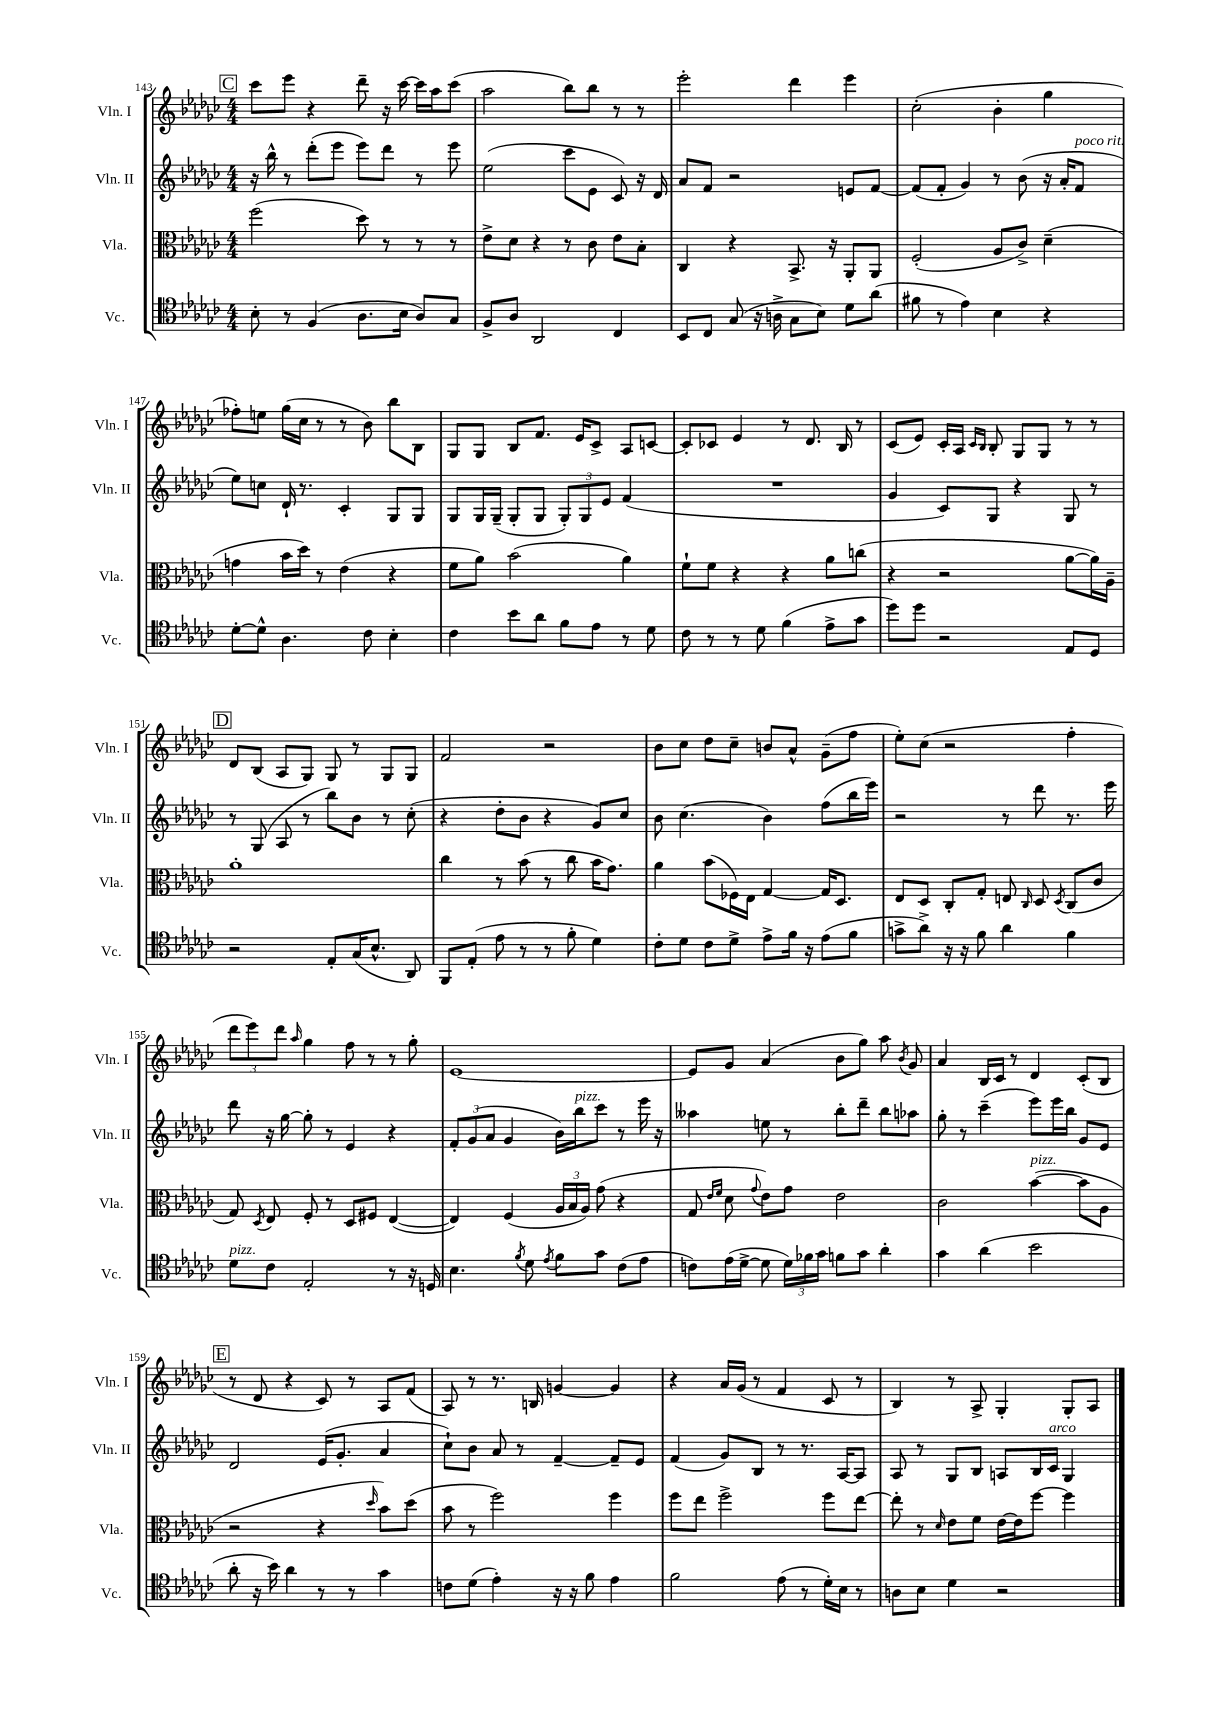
<<
\new StaffGroup <<
\new Staff = "s0" \with { instrumentName = "Vln. I" shortInstrumentName = "Vln. I" } {
    \clef treble \key ges \major \numericTimeSignature \time 4/4
    \autoBeamOff \mark \markup { \box "C" } ces'''8[ ees'''8] r4 des'''8-- r16 ces'''16~ ces'''16[ aes''16 ces'''8]( |
    aes''2 bes''8[) bes''8] r8 r8 |
    ees'''2-. des'''4 ees'''4 |
    ces''2-.( bes'4-. ges''4 |
    fes''8[-.) e''8] ges''16[( ces''16] r8 r8 bes'8) bes''8[ bes8] |
    ges8[ ges8] bes8[ f'8.] ees'16[ ces'8]-> aes8[ c'8]~ |
    c'8[-. ces'8] ees'4 r8 des'8. bes16 r8 |
    ces'8[( ees'8]) ces'16[-. aes16] \grace { ces'16[ bes16] } bes8-. ges8[ ges8] r8 r8 |
    \mark \markup { \box "D" } des'8[ bes8]( aes8[ ges8]) ges8 r8 ges8[ ges8] |
    f'2 r2 |
    bes'8[ ces''8] des''8[ ces''8]-- b'8[ aes'8]-^ ges'8[--( f''8] |
    ees''8[-.) ces''8]( r2 f''4-. |
    \tuplet 3/2 { des'''8[ ees'''8) des'''8] } \grace { aes''16 } ges''4 f''8 r8 r8 ges''8-. |
    ees'1~ |
    ees'8[ ges'8] aes'4( bes'8[ ges''8]) aes''8 \acciaccatura { bes'8 } ges'8 |
    aes'4 bes16[ ces'16] r8 des'4 ces'8[-.( bes8] |
    \mark \markup { \box "E" } r8 des'8 r4 ces'8) r8 aes8[ f'8]( |
    aes8) r8 r8. b16 g'4~ g'4 |
    r4 aes'16[ ges'16]( r8 f'4 ces'8 r8 |
    bes4) r8 aes8-> ges4-. ges8[-. aes8] \bar "|." |
}
\new Staff = "s1" \with { instrumentName = "Vln. II" shortInstrumentName = "Vln. II" } {
    \clef treble \key ges \major \numericTimeSignature \time 4/4
    \autoBeamOff \mark \markup { \box "C" } r16 bes''16-^ r8 des'''8[-.( ees'''8] ees'''8[) des'''8] r8 ees'''8 |
    ees''2( ces'''8[ ees'8] ces'8) r16 des'16 |
    aes'8[ f'8] r2 e'8[ f'8]~ |
    f'8[( f'8]-. ges'4) r8 bes'8( r16 aes'16[-. f'8]^\markup { \italic "poco rit." } |
    ees''8[) c''8] des'16-! r8. ces'4-. ges8[ ges8] |
    ges8[ ges16 ges16]--( ges8[-. ges8] \tuplet 3/2 { ges8[-.) ges8 ees'8] } f'4( |
    R1 |
    ges'4 ces'8[) ges8] r4 ges8 r8 |
    \mark \markup { \box "D" } r8 ges8( aes8 r8 bes''8[) bes'8] r8 ces''8-.( |
    r4 des''8[-. bes'8] r4 ges'8[) ces''8] |
    bes'8 ces''4.( bes'4) f''8[( bes''16 ees'''16]) |
    r2 r8 des'''8 r8. ees'''16 |
    des'''8 r16 ges''16~ ges''8-. r8 ees'4 r4 |
    \tuplet 3/2 { f'8[-. ges'8( aes'8] } ges'4 bes'16[) bes''16^\markup { \italic "pizz." } ces'''8] r8 ees'''16 r16 |
    aeses''4 e''8 r8 bes''8[-. des'''8]-- bes''8[ aes''8] |
    ges''8-. r8 ces'''4--( ees'''8[) ees'''16 bes''16] ges'8[ ees'8] |
    \mark \markup { \box "E" } des'2 ees'16[( ges'8.]-. aes'4 |
    ces''8[-!) bes'8] aes'8 r8 f'4~-- f'8[-- ees'8] |
    f'4( ges'8[) bes8] r8 r8. aes16[~ aes8] |
    aes8 r8 ges8[ bes8] a8[ bes16 ces'16]^\markup { \italic "arco" } ges4 \bar "|." |
}
\new Staff = "s2" \with { instrumentName = "Vla." shortInstrumentName = "Vla." } {
    \clef alto \key ges \major \numericTimeSignature \time 4/4
    \autoBeamOff \mark \markup { \box "C" } f''2( des''8) r8 r8 r8 |
    ees'8[-> des'8] r4 r8 ces'8 ees'8[ bes8]-. |
    ces4 r4 bes,8.-> r16 aes,8[-. aes,8] |
    f2-.( aes8[ ces'8]->) des'4--( |
    g'4 bes'16[ des''16]) r8 ees'4( r4 |
    f'8[ aes'8]) bes'2( aes'4) |
    f'8[-! f'8] r4 r4 aes'8[ c''8]( |
    r4 r2 aes'8[~ aes'16) aes16]-- |
    \mark \markup { \box "D" } aes'1-. |
    ces''4 r8 bes'8( r8 ces''8 bes'16[ ges'8.]) |
    aes'4 bes'8[( fes16) ees16] ges4~ ges16[ des8.] |
    ees8[ des8] ces8[-. ges8]-. e8 \grace { ces16 } des8 \acciaccatura { des8 } ces8[( ces'8] |
    ges8) \acciaccatura { des8 } ees8 f8-. r8 des8[ fis8] ees4~( |
    ees4) f4( \tuplet 3/2 { aes16[ bes16 aes16]) } ges'8( r4 |
    ges8 \grace { ees'16[ f'16] } des'8 \appoggiatura { ges'8 } ees'8[) ges'8] ees'2 |
    ces'2 bes'4~^\markup { \italic "pizz." }( bes'8[ aes8] |
    \mark \markup { \box "E" } r2 r4 \grace { des''16 } bes'8[) des''8]( |
    bes'8 r8 f''2) f''4 |
    f''8[ ees''8] f''2-> f''8[ ees''8]~ |
    ees''8-. r8 \grace { des'16 } ees'8[ f'8] ees'16[~ ees'16 f''8]~ f''4 \bar "|." |
}
\new Staff = "s3" \with { instrumentName = "Vc." shortInstrumentName = "Vc." } {
    \clef tenor \key ges \major \numericTimeSignature \time 4/4
    \autoBeamOff \mark \markup { \box "C" } bes8-. r8 f4( aes8.[ bes16] aes8[) ges8] |
    f8[-> aes8] aes,2 ces4 |
    bes,8[ ces8] ges8( r16 a16-> ges8[ bes8]) des'8[ aes'8]( |
    fis'8 r8 ees'4) bes4 r4 |
    des'8[~-. des'8]-^ aes4. ces'8 bes4-. |
    ces'4 bes'8[ aes'8] f'8[ ees'8] r8 des'8 |
    ces'8 r8 r8 des'8 f'4( ees'8[-> ges'8] |
    des''8[) des''8] r2 ees8[ des8] |
    \mark \markup { \box "D" } r2 ees8[-. ges16( bes8.]-^ aes,8) |
    f,8[ ees8]-.( ees'8 r8 r8 f'8-. des'4) |
    ces'8[-. des'8] ces'8[ des'8]-> ees'8[-> f'16] r16 ees'8[( f'8] |
    g'8[-> aes'8]->) r16 r16 f'8 aes'4 f'4 |
    des'8[^\markup { \italic "pizz." } ces'8] ees2-. r8 r16 d16 |
    bes4. \acciaccatura { f'8 } des'8 \acciaccatura { ees'8 } f'8[ ges'8] ces'8[( ees'8] |
    c'8[) ees'16( des'16]~-> des'8 \tuplet 3/2 { des'16[) fes'16 ges'16] } f'8[ ges'8] aes'4-. |
    ges'4 aes'4( bes'2 |
    \mark \markup { \box "E" } aes'8-. r16 bes'16) aes'4 r8 r8 ges'4 |
    c'8[ des'8]( ees'4-.) r16 r16 f'8 ees'4 |
    f'2 ees'8( r8 des'16[-.) bes16] r8 |
    a8[ bes8] des'4 r2 \bar "|." |
}
>>
>>
\layout { \context { \Score currentBarNumber = #143 } }
